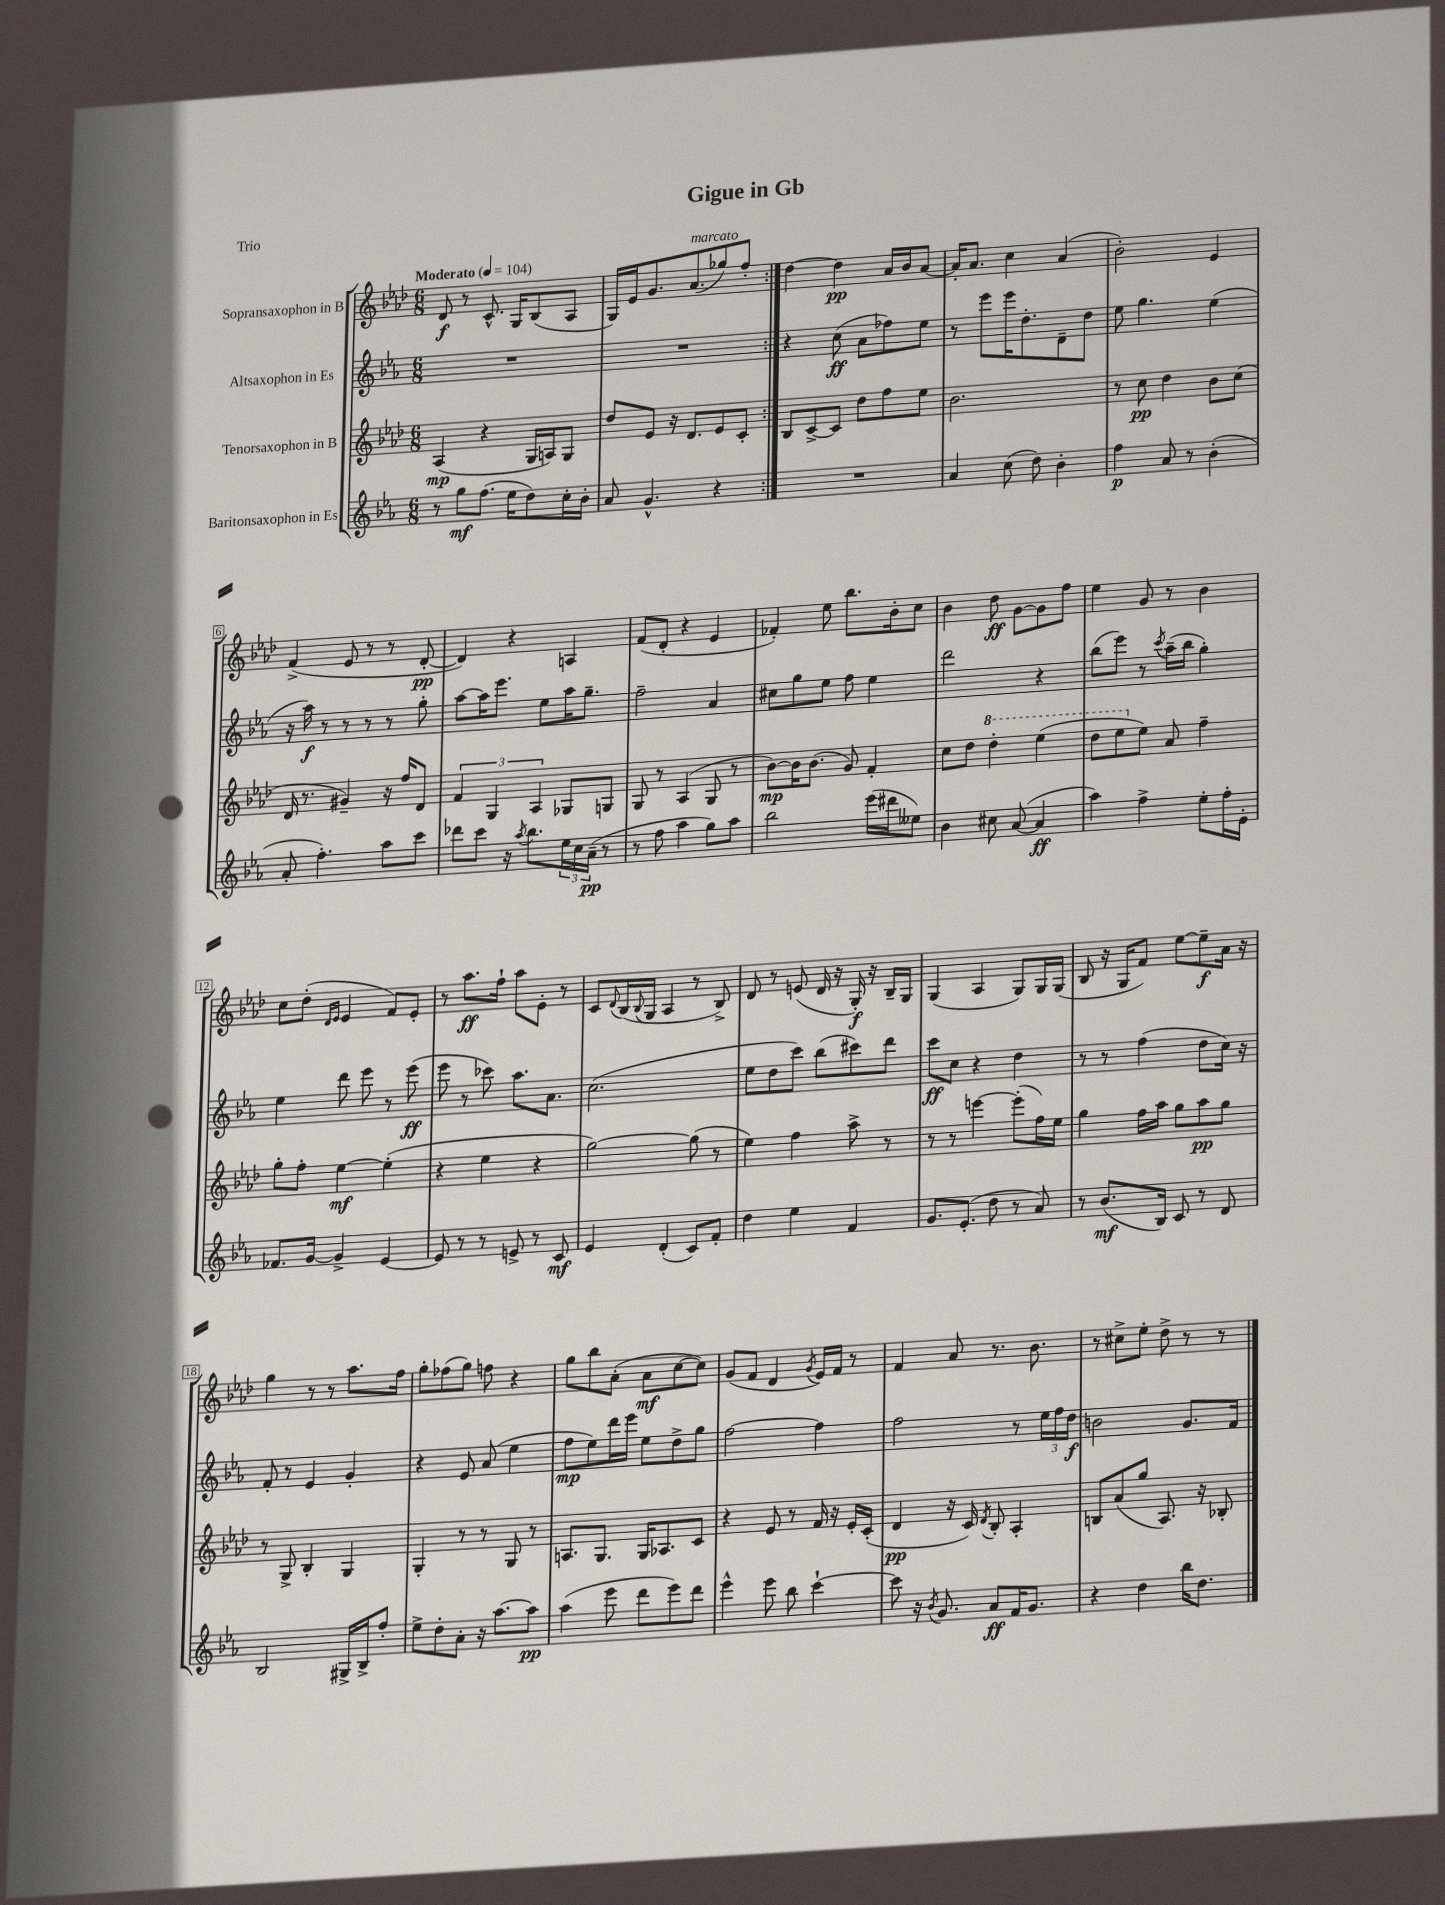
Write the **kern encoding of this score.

**kern	**kern	**kern	**kern
*staff4	*staff3	*staff2	*staff1
*clefG2	*clefG2	*clefG2	*clefG2
*k[b-e-a-]	*k[b-e-a-d-]	*k[b-e-a-]	*k[b-e-a-d-]
*M6/8	*M6/8	*M6/8	*M6/8
*MM104	*MM104	*MM104	*MM104
8r	(4A-	2.r	8d-
8gg	.	.	8r
(8.ff	4r	.	8.c^^
16ee-	.	.	16G
8dd)	16G	.	(8B-
.	16A)	.	.
16cc'	8G	.	8A-
16b-'	.	.	.
=	=	=	=
8a-	8dd-	2.r	16G)
.	.	.	16e-
4.g^^	8e-	.	8.g
.	16r	.	.
.	8.d-	.	(8.a-
4r	8e-	.	8gg-)
.	8c'	.	8ff'
=:|!	=:|!	=:|!	=:|!
2.r	8B-	4r	[4dd-
.	[8c^	.	.
.	8c]	(8cc	4dd-]
.	8dd-	8a-	.
.	8ff	8ff-)	16a-
.	.	.	16b-
.	8ee-	8ee-	[8a-
=	=	=	=
4a-	2.b-	8r	16a-']
.	.	.	8.a-
.	.	8eee-	.
(8cc	.	16eee-	4cc
.	.	8.dd'	.
8dd)	.	.	.
4b-'	.	8d~	(4a-
.	.	8dd	.
=	=	=	=
4ff	8r	8ee-	2b-')
.	8cc	4.gg	.
8a-	4dd-	.	.
8r	.	.	.
(4b-'	8b-	(4ee-	4e-
.	(8cc	.	.
=	=	=	=
8a-'	16d-	16r	(4f^
.	8.r	16aa-)	.
4.ff')	.	8r	.
.	4g#~)	8r	8e-
.	.	8r	8r
8aa-	16r	8r	8r
.	16ff	.	.
8ccc	8d-	8gg'	[8d-'
=	=	=	=
8ddd-	6f	[8aa-	4d-])
8ccc	.	16aa-]	.
.	6G	.	.
.	.	8.eee-	.
16r	.	.	4r
8qaa-	.	.	.
8.bb-	.	.	.
.	6A-	.	.
.	.	8ee-	.
24ee-	8G-	16aa-	4A
24cc	.	.	.
.	.	8.gg~	.
(24a-~	.	.	.
8r	8G	.	.
=	=	=	=
8r	8G	2ff~	(8f
8ff	8r	.	8d-'
4aa-	(4A-	.	4r
8gg)	8G	4a-	4e-
8aa-	8r	.	.
=	=	=	=
2bb-	[8b-)	8cc#	4f-')
.	16b-]	8gg	.
.	(8.b-	.	.
.	.	8ee-	8ee-
.	8g)	8ff	8.bb-
(16eee-	4f'	4ee-	.
16ddd#	.	.	16b-'
8ee--)	.	.	8cc
=	=	=	=
4b-	8cc	2ddd	4b-
.	8dd-	.	.
8cc#	4ddd-'	.	8dd-
([8a-	.	.	[8g
4a-]	(4eee-	4r	8g]
.	.	.	8ff
=	=	=	=
4aa-)	8ddd-	(8bb-	4ee-
.	8eee-	8eee-)	.
4ff^	8ee-)	8r	8g
.	.	8qccc	.
.	8a-	(16aa-~	8r
.	.	16bb-	.
8ee-'	4ff~	4gg')	4b-
16ff'	.	.	.
16e-'	.	.	.
=	=	=	=
8.f-	8gg'	4ee-	8cc
.	8ff'	.	(8dd-'
[16g	.	.	.
.	.	.	16qqd-
.	.	.	16qqe-
4g^]	[4ee-	8ddd	4e-
.	.	8eee-	.
[4e-	(4ee-']	8r	8f)
.	.	(8eee-	8e-'
=	=	=	=
8e-]	4r	8eee-	8r
8r	.	8r	8.aa-
8r	4ee-	8ccc-)	.
.	.	.	16ff`
8e^	.	8.aa-	8aa-
8r	4r	.	8e-'
.	.	8.a-	.
8c	.	.	8r
=	=	=	=
4e-	[2gg)	(2.cc	8c
.	.	.	8qqd-
.	.	.	(16B-
.	.	.	8qqB-
.	.	.	16G
(4d'	.	.	4A-
8c)	(8gg]	.	8r
8f'	8r	.	8B-^)
=	=	=	=
4dd	4ee-)	8ee-	8d-
.	.	8dd	8r
4ee-	4ff	8ccc)	(8e
.	.	(8bb-	16d-
.	.	.	16r
4f	8aa-^	8ccc#)	16G')
.	.	.	16r
.	8r	8ddd	16B-~
.	.	.	16G
=	=	=	=
8.g	8r	8ccc	(4G
.	8r	8cc	.
(8.e-'	.	.	.
.	[4eee	4r	4A-
8dd	.	.	.
8r	(8eee']	4dd	8G)
8a-)	16ff)	.	16G
.	16ee-	.	(16G
=	=	=	=
8r	4gg	8r	8B-
(8.b-	.	8r	16r
.	.	.	16G
.	16ff	(4ff	8f)
16B-)	16aa-	.	.
8c	8gg	.	[8ee-
8r	8aa-	8dd	8ee-~]
8d	8gg	16cc)	16a-
.	.	16r	16r
=	=	=	=
2B-	8r	8f'	4gg
.	8G^	8r	.
.	4B-'	4e-	8r
.	.	.	8r
16G#^	4G	4g'	8.aa-
16B-^	.	.	.
8ff'	.	.	.
.	.	.	16ff
=	=	=	=
8ee-^	4G'	4r	8gg'
8dd'	.	.	(8ff-
8a-'	8r	8e-	8gg)
16r	8r	(8a-	8ff
[8.aa-	.	.	.
.	8G	4ee-	4r
8aa-]	8r	.	.
=	=	=	=
(4aa-	8.A	8ff	8gg
.	.	8ee-)	8bb-
.	8.G	.	.
8eee-	.	16ddd	(8a-'
.	.	16eee-	.
8ddd	16G	8ee-	8a-
.	8.A-	.	.
8eee-)	.	8dd^	[8cc
8ddd	8c	8gg	8cc])
=	=	=	=
4eee-^^	4r	[2ff	(8g
.	.	.	8f
8eee-	8e-	.	4d-
8bb-	8r	.	.
.	.	.	8qg
[4ccc`	16f	4ff]	16e-)
.	16r	.	16f
.	16e-'	.	8r
.	(16c'	.	.
=	=	=	=
8ccc]	4d-	2ff	4f
16r	.	.	.
8qb-	.	.	.
8.g	.	.	.
.	16r	.	8a-
.	16c)	.	.
.	8qd-	.	.
8a-	8B-'	.	8.r
16f	4A-'	8r	.
8.g	.	.	8.b-
.	.	24ee-	.
.	.	24ff	.
.	.	24dd	.
=	=	=	=
4r	8B	2b	8r
.	(8a-	.	8cc#^
4dd	8gg	.	8ee-'
.	8.A-)	.	8dd-^
16bb-	.	8.g	8r
8.dd	16r	.	.
.	8B-'	.	8r
.	.	16f	.
==	==	==	==
*-	*-	*-	*-
